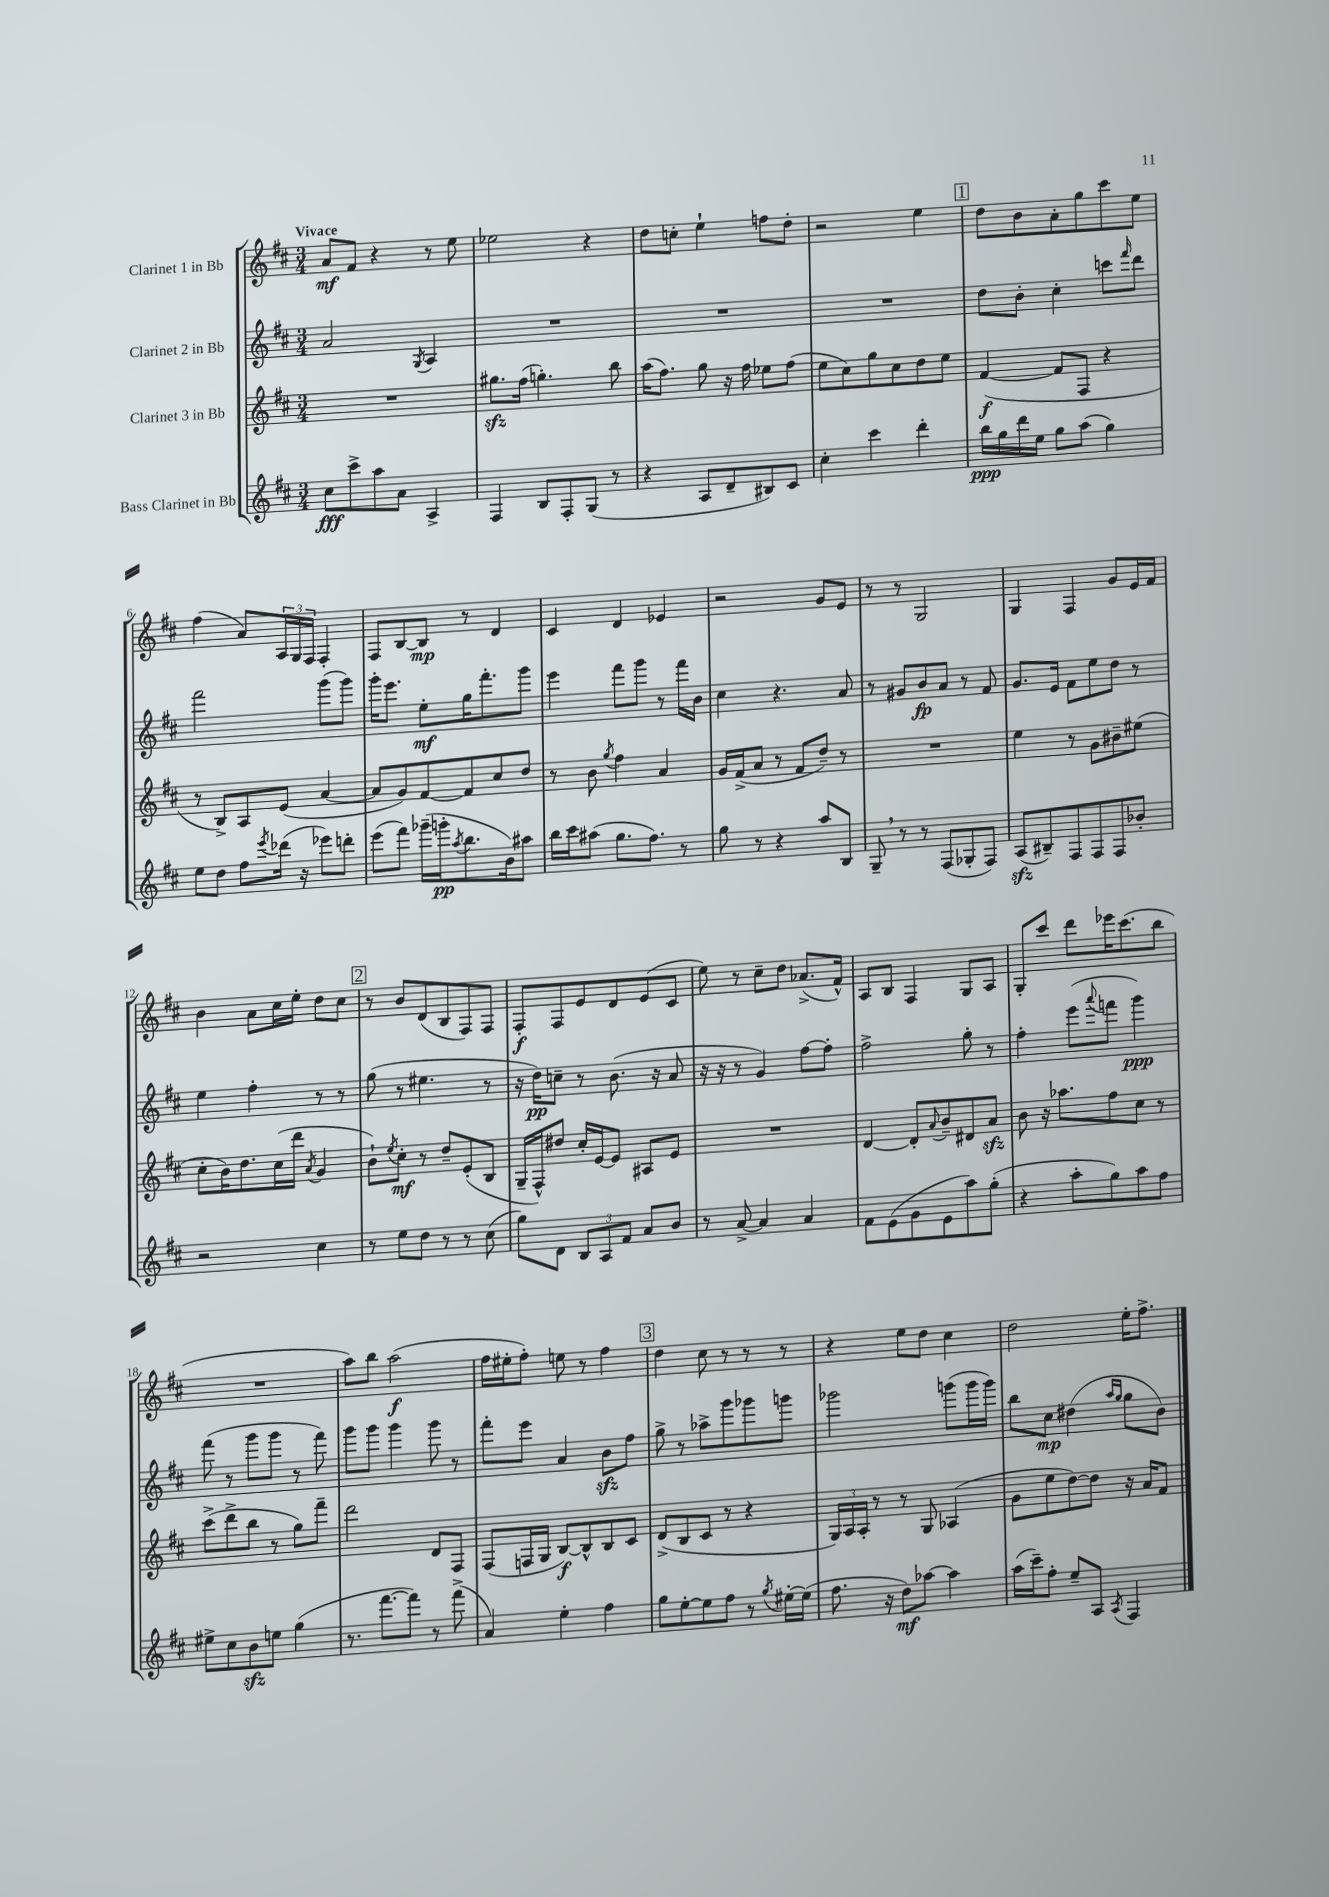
<<
\new StaffGroup <<
\new Staff = "s0" \with { instrumentName = "Clarinet 1 in Bb" } {
    \clef treble \key d \major \numericTimeSignature \time 3/4 \tempo "Vivace"
    a'8\mf fis'8 r4 r8 e''8 |
    ees''2 r4 |
    d''8 c''8-. e''4-! f''8 d''8-. |
    r2 e''4 |
    \mark \markup { \box "1" } d''8 b'8 a'8-. g''8 cis'''8 e''8 |
    fis''4( a'8) \tuplet 3/2 { a16 g16 fis16 } fis4-. |
    fis8 b8~ b8\mp r8 d'4 |
    cis'4 d'4 ees'4 |
    r2 g'8 e'8 |
    r8 r8 g2 |
    g4 fis4 g'8 e'16 fis'16 |
    b'4 a'8 cis''16 e''16-. d''8 cis''8 |
    \mark \markup { \box "2" } r8 b'8 d'8( b8 fis8) fis8 |
    fis8-.\f fis8 e'8 d'8 e'8( cis'8 |
    e''8) r8 cis''8-- d''8 aes'8.->( fis'16-^) |
    a8 b8 fis4 g8 a8 |
    g8-. cis'''8 d'''8 ees'''16 cis'''8.( b''8 |
    R2. |
    a''8) b''8 a''2\f( |
    fis''16 eis''16-. fis''8-.) e''8 r8 fis''4 |
    \mark \markup { \box "3" } d''4 cis''8 r8 r8 r8 |
    r4 e''8 d''8 cis''4 |
    d''2 e''16-. fis''8.-> \bar "|." |
}
\new Staff = "s1" \with { instrumentName = "Clarinet 2 in Bb" } {
    \clef treble \key d \major \numericTimeSignature \time 3/4
    a'2 \acciaccatura { g8 } a4 |
    R2. |
    R2. |
    R2. |
    \mark \markup { \box "1" } d''8 b'8-. cis''4-. c'''8 \grace { fis'''16 } d'''8 |
    fis'''2 g'''8( g'''8) |
    g'''16-. e'''8. e''8-.\mf g''16 fis'''8.-. g'''8 |
    e'''4 fis'''8 g'''8 r8 fis'''16 b'16 |
    cis''4 r4. a'8 |
    r8 gis'8 b'8\fp a'8 r8 fis'8 |
    g'8. e'16 fis'8 e''8 d''8 r8 |
    e''4 fis''4-. r8 r8 |
    \mark \markup { \box "2" } g''8( r8 eis''4. r8 |
    r16 d''16\pp) c''8-- r8 b'8.( r16 a'8 |
    r16 r16 r8 g'4) fis''8~ fis''8-. |
    fis''2-> g''8-. r8 |
    fis''4-. e'''8( \appoggiatura { a'''8 } f'''8 g'''4\ppp) |
    fis'''8( r8 g'''8 g'''8 r8 fis'''8) |
    g'''8 g'''8 g'''4 g'''8 r8 |
    fis'''8-. e'''8 a'4 b'8\sfz fis''8 |
    \mark \markup { \box "3" } g''8-> r8 aes''8-> g'''8 ges'''8 g'''8 |
    ges'''2 g'''8( g'''16 g'''16) |
    b''8 cis''8\mp dis''4( \grace { a''16 g''16 } g''8 b'8) \bar "|." |
}
\new Staff = "s2" \with { instrumentName = "Clarinet 3 in Bb" } {
    \clef treble \key d \major \numericTimeSignature \time 3/4
    R2. |
    gis''8.\sfz fis''16( g''4.-.) b''8 |
    a''16( fis''8.) g''8 r16 fis''16 ees''8 fis''8( |
    e''8 cis''8) g''8 cis''8 d''8 e''8 |
    \mark \markup { \box "1" } fis'4~\f( fis'8 fis8 r4 |
    r8 b8->) a8 e'8( a'4~ |
    a'8 g'8) fis'8~ fis'8 cis''8 d''8 |
    r8 b'8 \acciaccatura { g''8 } fis''4 a'4 |
    g'16 fis'16->( a'8 r8 fis'8 d''8--) r8 |
    R2. |
    e''4 r8 g'8 bis'8-- eis''8( |
    cis''8-. b'16) d''8. cis''16( d'''16 \acciaccatura { a'8 } g'4 |
    \mark \markup { \box "2" } b'8-!) \acciaccatura { e''8 } cis''8-.\mf r8 d''8-- e'8-.( b8 |
    g16-- fis16-^) dis''8 cis''16-. e'16~ e'8 ais8 e'8 |
    R2. |
    d'4~ d'8-. \appoggiatura { a'8 } b'8-- dis'8 a'8\sfz |
    b'8 r16 aes''8. fis''8 cis''8 r8 |
    cis'''8->( d'''8-> b''8 r8 g''8) fis'''8-- |
    d'''2 d'8 fis8 |
    fis8( f16 g16 b8~\f) b8-^ b8 cis'8 |
    \mark \markup { \box "3" } d'8->( b8 cis'8 r8 r4 |
    \tuplet 3/2 { g16) a16 a16-. } r8 r8 g8 aes4( |
    g'8 e''8 d''8~) d''8 r16 a'16 fis'8 \bar "|." |
}
\new Staff = "s3" \with { instrumentName = "Bass Clarinet in Bb" } {
    \clef treble \key d \major \numericTimeSignature \time 3/4
    cis''8\fff cis'''8-> a''8 a'8 a4-> |
    fis4 b8 fis8-. g8( r8 |
    r4 a8 d'8-- bis8) cis'8 |
    cis''4-. cis'''4 d'''4-. |
    \mark \markup { \box "1" } b''16\ppp g''16 d'''16 e''16 g''8 a''8( g''4) |
    e''8 d''8 fis''8 \acciaccatura { e'''8 } des'''16( r16 ees'''8) d'''8-. |
    e'''8( fis'''8) ges'''16--( g'''16-.\pp \acciaccatura { a''8 } b''8. b'16) ais''8 |
    b''16 cis'''16 ais''8( g''8. fis''8.) r8 |
    g''8 r8 r4 a''8 b8 |
    g8-- \breathe r8 r8 fis8( ges8-. fis8) |
    a8\sfz( bis8--) fis8 fis8 fis8 bes'8-. |
    r2 cis''4 |
    \mark \markup { \box "2" } r8 e''8 d''8 r8 r8 cis''8( |
    g''8) d'8 \tuplet 3/2 { b8 a8 fis'8 } a'8 b'8 |
    r8 a'8~-> a'4 a'4 |
    fis'8 e'8( g'8 e'8 a''8) g''8-.( |
    r4 a''8-. g''8) a''8 fis''8 |
    eis''8-> cis''8 b'8\sfz e''8 g''4( |
    r8. fis'''8.~ fis'''8) r8 fis'''8->( |
    a'4) e''4-. fis''4 |
    \mark \markup { \box "3" } g''8 e''8~-. e''8 fis''8 r8 \acciaccatura { g''8 } eis''16~-. eis''16( |
    fis''8. r16 d''8\mf) aes''8~ aes''4 |
    a''16( cis'''16--) fis''8-. e''8-- a8 \acciaccatura { a8 } fis4 \bar "|." |
}
>>
>>
